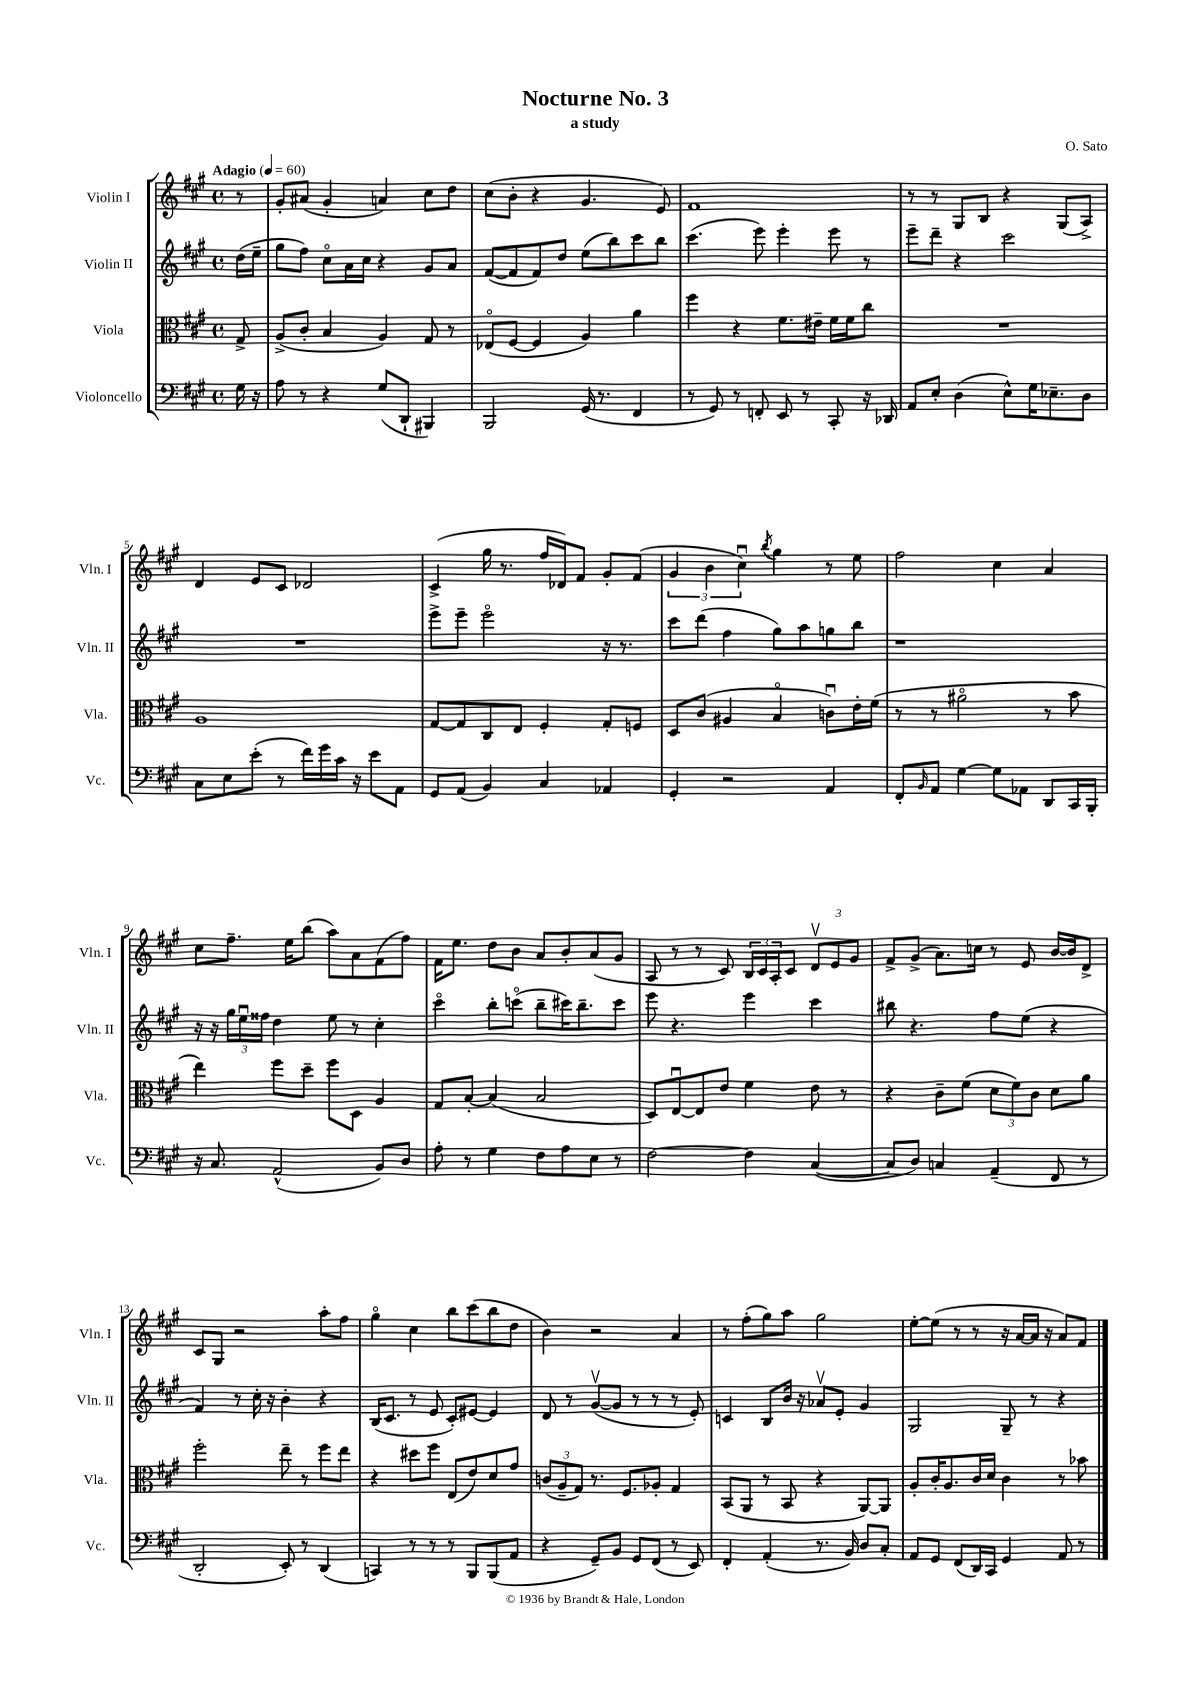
\header { title = "Nocturne No. 3" composer = "O. Sato" subtitle = "a study" }
<<
\new StaffGroup <<
\new Staff = "s0" \with { instrumentName = "Violin I" shortInstrumentName = "Vln. I" } {
    \clef treble \key a \major \defaultTimeSignature \time 4/4 \partial 8 \tempo "Adagio" 4 = 60
    r8 |
    gis'8-. ais'8( gis'4-. a'4) cis''8 d''8 |
    cis''8( b'8-. r4 gis'4. e'8) |
    fis'1 |
    r8 r8 gis8 b8 r4 gis8( a8->) |
    d'4 e'8 cis'8 des'2 |
    cis'4->( gis''16 r8. fis''16 des'16) fis'8 gis'8-. fis'8( |
    \tuplet 3/2 { gis'4 b'4 cis''4\downbow) } \acciaccatura { b''8 } gis''4 r8 e''8 |
    fis''2 cis''4 a'4 |
    cis''8 fis''8.-- e''16 b''8( a''8) a'8 fis'8( fis''8) |
    fis'16 e''8. d''8 b'8 a'8 b'8-. a'8( gis'8 |
    a8 r8 r8 cis'8) \tuplet 3/2 { b16 cis'16 a16-. } cis'8 \tuplet 3/2 { d'8\upbow e'8 gis'8 } |
    fis'8-> gis'8->( a'8.) c''16 r8 e'8 b'16~ b'16 d'8-> |
    cis'8 gis8 r2 a''8-. fis''8 |
    gis''4\flageolet cis''4 b''8 cis'''8( b''8 d''8 |
    b'4) r2 a'4 |
    r8 fis''8-.( gis''8) a''8 gis''2 |
    e''8~-. e''8( r8 r8 r16 a'16~ a'16 r16 a'8) fis'8 \bar "|." |
}
\new Staff = "s1" \with { instrumentName = "Violin II" shortInstrumentName = "Vln. II" } {
    \clef treble \key a \major \defaultTimeSignature \time 4/4 \partial 8
    d''16( e''16-- |
    gis''8 fis''8) cis''8\flageolet a'16 cis''16 r4 gis'8 a'8 |
    fis'8~( fis'8 fis'8) d''8 e''8( b''8) cis'''8 b''8 |
    cis'''4.( e'''8) e'''4-. e'''8 r8 |
    e'''8-- d'''8-- r4 cis'''2 |
    R1 |
    e'''8-> e'''8-- e'''2\flageolet r16 r8. |
    cis'''8 d'''8( fis''4 gis''8) a''8 g''8 b''8 |
    r1 |
    r16 r16 \tuplet 3/2 { gis''16 e''16\downbow fisis''16 } d''4 e''8 r8 cis''4-. |
    cis'''4\flageolet b''8-. c'''8\flageolet( b''8-- cis'''16) b''8.-- cis'''8 |
    e'''8 r4. e'''4 cis'''4 |
    bis''8 r4. fis''8 e''8( r4 |
    fis'4) r8 cis''16-. r16 b'4-. r4 |
    b16( cis'8. r8 e'8 cis'8-.) eis'8~ eis'4 |
    d'8 r8 gis'8~\upbow( gis'8 r8 r8 r8 e'8-.) |
    c'4 b8 b'16 r16 aes'8\upbow e'8-. gis'4 |
    gis2 gis8-- r8 r4 \bar "|." |
}
\new Staff = "s2" \with { instrumentName = "Viola" shortInstrumentName = "Vla." } {
    \clef alto \key a \major \defaultTimeSignature \time 4/4 \partial 8
    gis8-> |
    a8->( cis'8-. b4 a4) gis8 r8 |
    ees8\flageolet( fis8~ fis4 a4) a'4 |
    fis''4 r4 fis'8. eis'16-- fis'16 fis'16 cis''8 |
    R1 |
    a1 |
    gis8~ gis8 cis8 e8 fis4-. gis8-. f8 |
    d8 cis'8( ais4 b4\flageolet c'8\downbow) e'16-. fis'16( |
    r8 r8 ais'2\flageolet r8 b'8 |
    e''4) fis''8 d''8-- fis''8 d8 a4 |
    gis8 b8~-. b4( b2 |
    d8) e8~\downbow e8 e'8 fis'4 e'8 r8 |
    r4 cis'8-- fis'8( \tuplet 3/2 { d'8 fis'8) cis'8 } d'8 a'8 |
    fis''2-. e''8-- r8 fis''8 e''8 |
    r4 dis''8 fis''8 e8( e'8) d'8 gis'8 |
    \tuplet 3/2 { c'8( a8-- gis8) } r8. fis8. aes8-. gis4 |
    b,8( a,8 r8 b,8 r4 a,8~) a,8 |
    a8-. cis'16-. a8. cis'16 d'16 cis'4 r8 bes'8 \bar "|." |
}
\new Staff = "s3" \with { instrumentName = "Violoncello" shortInstrumentName = "Vc." } {
    \clef bass \key a \major \defaultTimeSignature \time 4/4 \partial 8
    gis16 r16 |
    a8 r8 r4 gis8( d,8-! bis,,4) |
    b,,2 gis,16( r8. fis,4 |
    r8 gis,8) r8 f,8-. e,8 r8 cis,8-. r16 des,16 |
    a,8 e8-. d4( e8-^) gis16 ees8.-- d8 |
    cis8 e8 e'8-.( r8 fis'16) gis'16 cis'16 r16 e'8 a,8 |
    gis,8 a,8( b,4) cis4 aes,4 |
    gis,4-. r2 a,4 |
    fis,8-. \grace { b,16 } a,8 gis4~ gis8 aes,8 d,8 cis,16 b,,16-. |
    r16 cis8. a,2-^( b,8) d8 |
    a8-. r8 gis4 fis8 a8 e8 r8 |
    fis2~ fis4 cis4~( |
    cis8 d8) c4 a,4--( fis,8 r8 |
    d,2-. e,8-.) r8 d,4( |
    c,4) r8 r8 r8 b,,8 b,,8( a,8 |
    r4 gis,8--) b,8 gis,8 fis,8( r8 e,8) |
    fis,4-. a,4-.( r8. b,16) d8 cis8-. |
    a,8 gis,8 fis,8( d,16) cis,16 gis,4 a,8 r8 \bar "|." |
}
>>
>>
